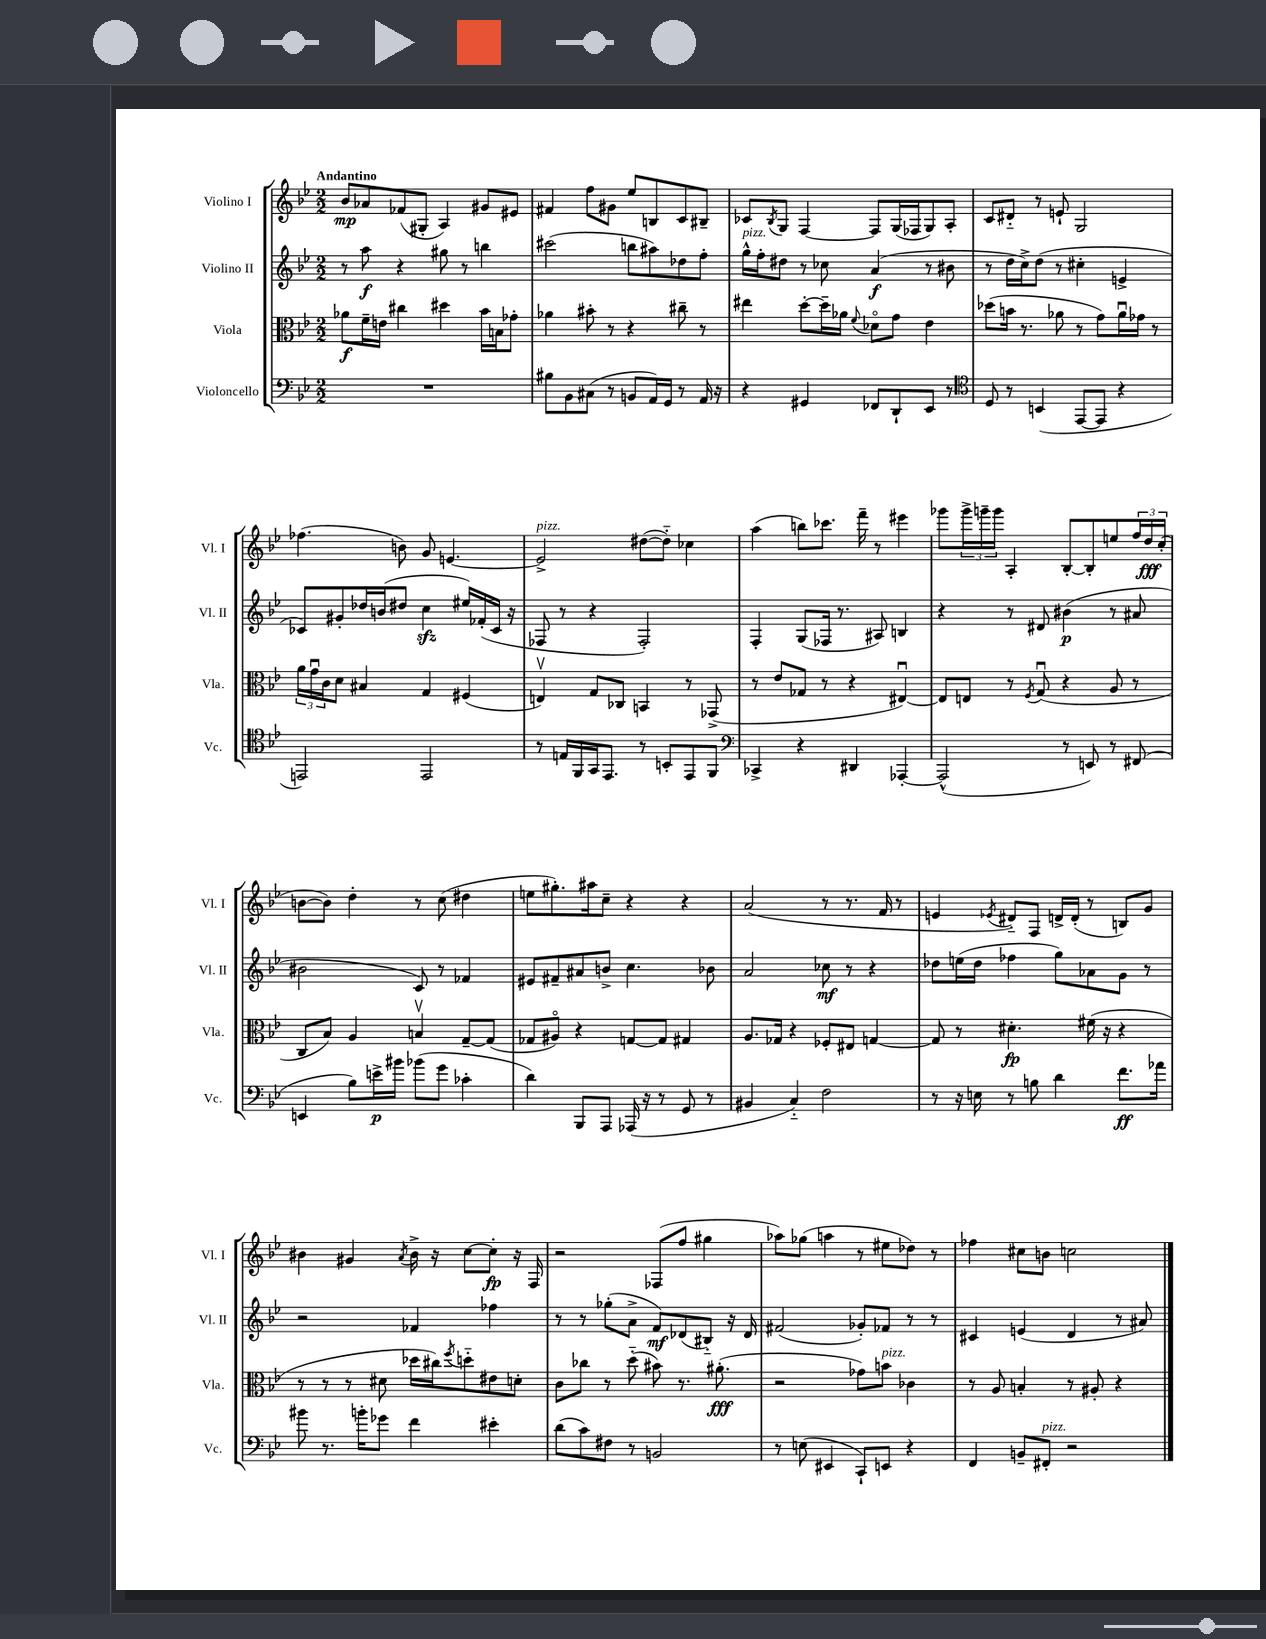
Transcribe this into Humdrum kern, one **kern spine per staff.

**kern	**kern	**kern	**kern
*staff4	*staff3	*staff2	*staff1
*clefF4	*clefC3	*clefG2	*clefG2
*k[b-e-]	*k[b-e-]	*k[b-e-]	*k[b-e-]
*M2/2	*M2/2	*M2/2	*M2/2
1r	8a-	8r	8b-
.	16f~	8aa	8a-
.	16e	.	.
.	4cc#	4r	(8f-
.	.	.	8G#'
.	4dd#	8gg#	4A)
.	.	8r	.
.	16b-	4bb	8g#
.	16B	.	.
.	8g-'	.	8e#
=	=	=	=
8B#	4a-	(2ccc#	4f#
8BB-	.	.	.
(8C#	8b#'	.	8ff
8r	8r	.	8g#
8BB	4r	8bb	8ee-
16AA)	.	8aa#)	8B
16GG	.	.	.
8r	8cc#~	8dd-	8c
16AA	8r	8ff'	8B#~
16r	.	.	.
=	=	=	=
4r	4ee#	16gg^^	8c-
.	.	16ff'	.
.	.	.	8qB-
.	.	8dd#	8G
4GG#	[8dd'	8r	[4F
.	16dd~]	8cc-	.
.	16a-	.	.
.	8qqf	.	.
8FF-	8d-o	(4a	8F]
8DD`	8g	.	(16G
.	.	.	16F-
8EE-	4e-	8r	8G)
8r	.	8b#	8A'
=	=	=	=
*clefC4	*	*	*
8D	(8dd-	8r	8c
8r	16b	16dd	8d#'~
.	8.r	16cc^)	.
(4BB	.	(8dd	8r
.	8a-	8r	8e`
[8EE-	8r	4cc#'	2G
8EE-]	8g)	.	.
4r	16a-u	4e^	.
.	16g-	.	.
.	8r	.	.
=	=	=	=
2EE)	24a	8c-)	(4.ff-
.	24gu	.	.
.	24c	.	.
.	8d	8g#'	.
.	4B#	16dd-	.
.	.	(16b	.
.	.	8dd#	8b)
2EE	4G	4cc	8g
.	.	.	[4.e
.	(4F#	16ee#)	.
.	.	(16f-'	.
.	.	16c-	.
.	.	16r	.
=	=	=	=
8r	4Ev)	8F-	2e^]
16E	.	8r	.
16FF	.	.	.
16GG	8G	4r	.
8.EE-	.	.	.
.	8C-	.	.
8r	4BB	2F-')	([8dd#
8BB'	.	.	8dd#'~])
8EE-	8r	.	4cc-
8FF	(8GG-^	.	.
=	=	=	=
*clefF4	*	*	*
4CC-^	8r	4F'	(4aa
.	8e-	.	.
4r	8G-	(8G	8bb)
.	8r	16F-	8.ccc-
.	.	8.r	.
4DD#	4r	.	.
.	.	.	16fff~
.	.	8A#)	8r
[4AAA-'	[4E#u)	4B	4eee#
=	=	=	=
(2AAA-^^]	8E#]	4r	8ggg-
.	8E	.	24ggg-^
.	.	.	24ggg~
.	.	.	24ggg
.	8r	8r	4A'
.	8qF	.	.
.	(8Gu	8d#	.
8r	4r	(4b#	[8B-'
8EE)	.	.	8B-']
8r	8A	8r	8ee
(8FF#	8r	8a#	24ff
.	.	.	24dd
.	.	.	(24cc'
=	=	=	=
4EE	8C	2b#	[8b
.	8B-)	.	8b])
8B-)	4A	.	4dd'
16e^	.	.	.
16b#	.	.	.
(8b-	4Bv	8c)	8r
8g	.	8r	(8cc
4c-'	[8G~	4f-	4dd#
.	(8G]	.	.
=	=	=	=
4d)	8G-	8e#	8ee
.	8A#o)	8f#~	8.gg#')
8BBB-	4r	8a#	.
.	.	.	16aa#
8AAA	.	8b^	8cc~
(16AAA-	[8G	4.cc	4r
16r	.	.	.
8r	8G]	.	.
8GG	4G#	.	4r
8r	.	8b-	.
=	=	=	=
4BB#	8.A	2a	(2a
.	16G-	.	.
4C'~)	4r	.	.
2F	8F-'	8cc-	8r
.	8E#	8r	8.r
.	[4G	4r	.
.	.	.	16f
.	.	.	8r
=	=	=	=
8r	8G]	8dd-	4e
16r	8r	(16ee	.
16E	.	16dd-	.
.	.	.	8qe-
8r	4.d#'	4ff-	8d#'~)
8B	.	.	8F
4d	.	8gg)	16d^
.	.	.	(16d'
.	(16f#	8a-	8r
.	16r	.	.
8.f	4r	8g	8B)
.	.	8r	8g
16a-	.	.	.
=	=	=	=
8b#	8r	2r	4b#
8.r	8r	.	.
.	8r	.	4g#
16b'	.	.	.
8g-	8d#	.	.
.	.	.	8qa
4f	16dd-	4f-	16b#^
.	16cc#)	.	16r
.	8qff	.	.
.	8dd'~	.	[8cc
4e#'	8e#	4ff-	8cc']
.	8d'	.	16r
.	.	.	16F
=	=	=	=
(8d	8c	8r	2r
8c)	8cc-	8r	.
8F#	8r	(8gg-'	.
8r	(8dd'~	8a^	.
2BB	8b#)	8f)	(8F-
.	8.r	(8d-	8ff
.	.	8B#'~)	4gg#
.	(8.a#'	.	.
.	.	16r	.
.	.	16d-	.
=	=	=	=
8r	2r	(2f#	8aa-)
(8E	.	.	(8gg-
4EE#	.	.	4aa
8CC`)	8g-)	8g-')	8r
8EE	8b	8f-	8ee#
4r	4c-	8r	8dd-)
.	.	8r	8r
=	=	=	=
4FF	8r	4c#	4ff-
.	8A	.	.
8BB~	4B'	(4e	8cc#
8FF#'	.	.	8b
2r	8r	4d	2cc
.	8A#'	.	.
.	4r	8r	.
.	.	8a#)	.
==	==	==	==
*-	*-	*-	*-
